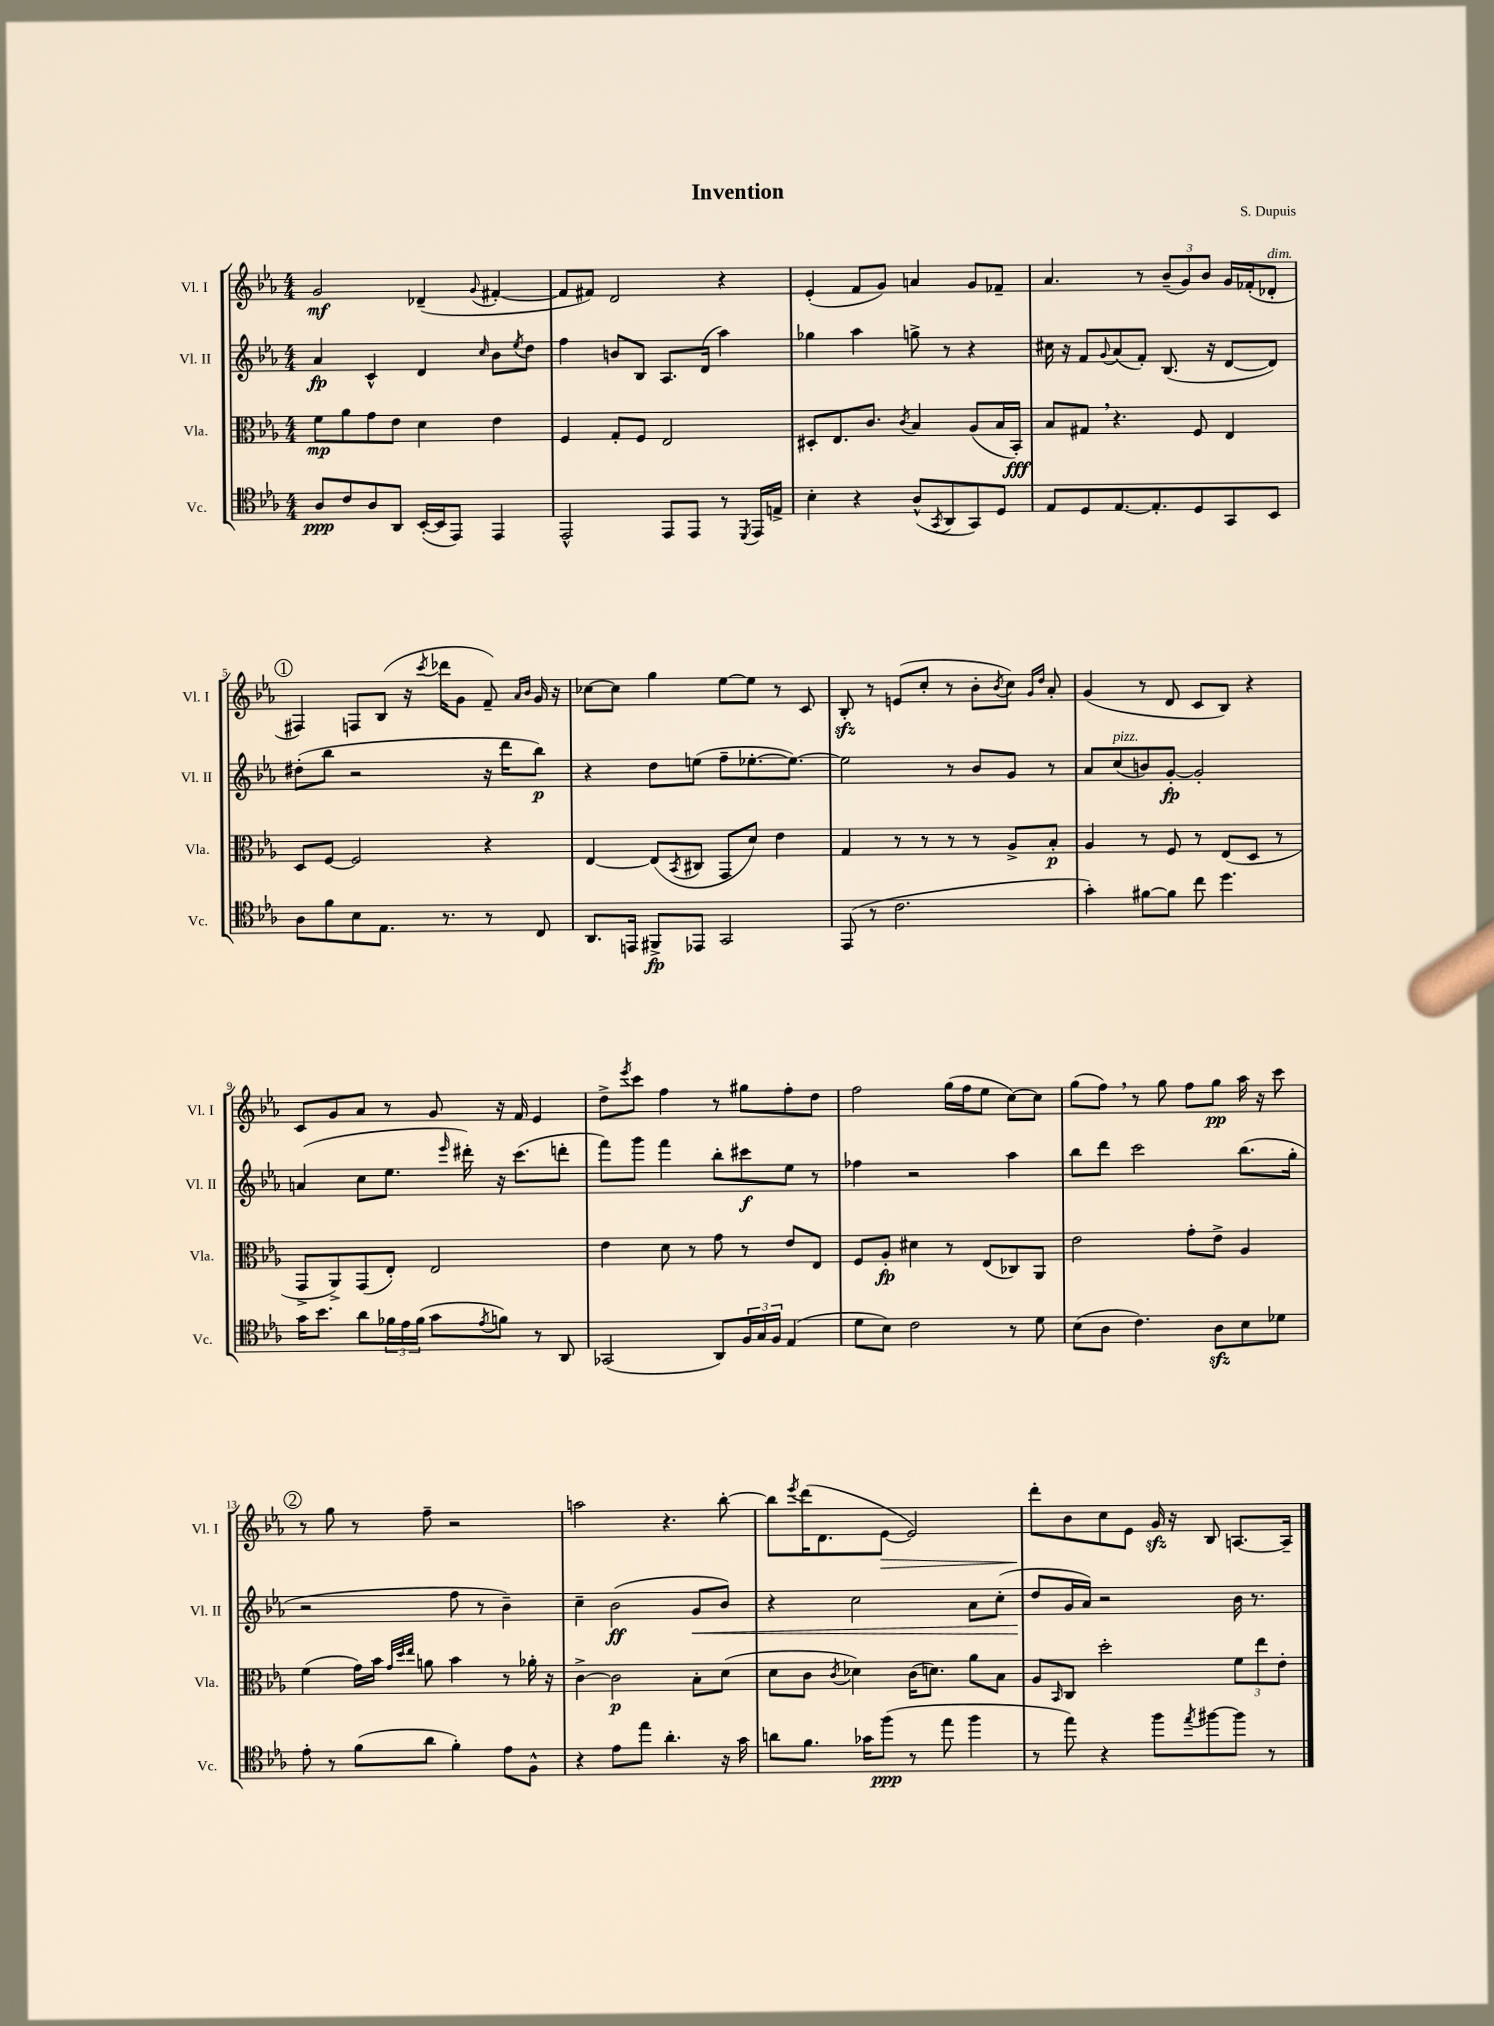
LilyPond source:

\header { title = "Invention" composer = "S. Dupuis" }
<<
\new StaffGroup <<
\new Staff = "s0" \with { instrumentName = "Vl. I" shortInstrumentName = "Vl. I" } {
    \clef treble \key ees \major \numericTimeSignature \time 4/4
    g'2\mf des'4--( \appoggiatura { g'8 } fis'4~-. |
    fis'8 fis'8) d'2 r4 |
    ees'4-.( f'8 g'8) a'4 g'8 fes'8-- |
    aes'4. r8 \tuplet 3/2 { bes'8--( g'8) bes'8 } g'16 fes'16-.( des'8-.^\markup { \italic "dim." } |
    \mark \markup { \circle "1" } fis4) f8 bes8( r16 \acciaccatura { c'''8 } des'''16 g'8 f'8--) \grace { aes'16 bes'16 } g'16 r16 |
    ces''8~ ces''8 g''4 ees''8~ ees''8 r8 c'8 |
    bes8-.\sfz r8 e'8( c''8-. r8 bes'8-. \acciaccatura { bes'8 } c''8) \grace { g'16 d''16 } aes'8-. |
    g'4( r8 d'8 c'8 bes8) r4 |
    c'8 g'8 aes'8 r8 g'8 r16 f'16 ees'4 |
    d''8-> \acciaccatura { ees'''8 } c'''8 f''4 r8 gis''8 f''8-. d''8 |
    f''2 g''16( f''16 ees''8 c''8~) c''8 |
    g''8( f''8) \breathe r8 g''8 f''8 g''8\pp aes''16 r16 c'''8 |
    \mark \markup { \circle "2" } r8 g''8 r8 f''8-- r2 |
    a''2 r4. bes''8~-. |
    bes''8 \acciaccatura { ees'''8 } d'''16( d'8. ees'8~\> ees'2) |
    d'''8-.\! bes'8 c''8 ees'8 g'16\sfz r16 bes8 a8.~ a16-- \bar "|." |
}
\new Staff = "s1" \with { instrumentName = "Vl. II" shortInstrumentName = "Vl. II" } {
    \clef treble \key ees \major \numericTimeSignature \time 4/4
    aes'4\fp c'4-^ d'4 \grace { c''16 } bes'8 \acciaccatura { ees''8 } d''8 |
    f''4 b'8 bes8 aes8. d'16( aes''4) |
    ges''4 aes''4 g''8-> r8 r4 |
    cis''16 r16 f'8 \appoggiatura { g'8 } aes'8( f'8-.) bes8.( r16 d'8~ d'8) |
    \mark \markup { \circle "1" } dis''8-.( bes''8 r2 r16 d'''16 bes''8\p) |
    r4 d''8 e''8( f''8-- ees''8.~-. ees''8.~) |
    ees''2 r8 bes'8 g'8 r8 |
    aes'8 c''8^\markup { \italic "pizz." }( b'8) g'8~-.\fp g'2-. |
    a'4( c''8 ees''8. \grace { ees'''16 } dis'''16-.) r16 c'''8.( d'''8-. |
    f'''8) g'''8 f'''4 bes''8-. cis'''8\f ees''8 r8 |
    fes''4 r2 aes''4 |
    bes''8 d'''8 c'''2 bes''8.( g''16-. |
    \mark \markup { \circle "2" } r2 f''8 r8 bes'4--) |
    c''4-- bes'2\ff( g'8\< bes'8) |
    r4 c''2 aes'8 c''8-.( |
    d''8\! g'16 aes'16) r2 bes'16 r8. \bar "|." |
}
\new Staff = "s2" \with { instrumentName = "Vla." shortInstrumentName = "Vla." } {
    \clef alto \key ees \major \numericTimeSignature \time 4/4
    f'8\mp aes'8 g'8 ees'8 d'4 ees'4 |
    f4 g8-. f8 ees2 |
    dis8-. ees8. c'8. \acciaccatura { c'8 } bes4 aes8( bes16 bes,16-.\fff) |
    bes8 gis8 \breathe r4. f8 ees4 |
    \mark \markup { \circle "1" } d8 f8~ f2 r4 |
    ees4~ ees8( \acciaccatura { bes,8 } cis8 g,8 d'8) ees'4 |
    g4 r8 r8 r8 r8 aes8-> bes8-.\p |
    aes4 r8 f8 r8 ees8( d8 r8 |
    g,8-> aes,8->) g,8( ees8-.) ees2 |
    ees'4 d'8 r8 g'8 r8 ees'8 ees8 |
    f8 aes8-.\fp dis'4 r8 ees8( ces8) aes,8 |
    ees'2 g'8-. ees'8-> aes4 |
    \mark \markup { \circle "2" } f'4( g'16) bes'16 \grace { g'32 d''32 ees''32 } a'8 bes'4 r8 aes'16-. r16 |
    c'4~-> c'2\p bes8-. d'8( |
    d'8 c'8 \acciaccatura { c'8 } des'4) c'16( d'8.) aes'8 bes8 |
    aes8 \grace { bes,16 } c8 d''2-. \tuplet 3/2 { f'8 ees''8 ees'8-. } \bar "|." |
}
\new Staff = "s3" \with { instrumentName = "Vc." shortInstrumentName = "Vc." } {
    \clef tenor \key ees \major \numericTimeSignature \time 4/4
    aes8\ppp c'8 aes8 aes,8 bes,16~-.( bes,16 ees,8) ees,4 |
    ees,2-^ ees,8 ees,8 r8 \acciaccatura { d,8 } ees,16 e16-> |
    bes4-. r4 aes8-^( \acciaccatura { g,8 } aes,8 g,8) d8 |
    ees8 d8 ees8.~ ees8.-. d8 g,8 bes,8 |
    \mark \markup { \circle "1" } aes8 f'8 bes8 ees8. r8. r8 c8 |
    aes,8. e,16 fis,8->\fp ees,8 g,2 |
    ees,8( r8 c'2. |
    g'4-.) fis'8~ fis'8 c''8 d''4. |
    g'16 bes'8. aes'8 \tuplet 3/2 { fes'16 ees'16 fes'16( } g'8 \acciaccatura { ees'8 } f'8) r8 aes,8 |
    ges,2( aes,8) \tuplet 3/2 { f16 g16 f16 } ees4( |
    d'8 bes8) c'2 r8 d'8 |
    bes8( aes8 c'4.) aes8\sfz bes8 des'8 |
    \mark \markup { \circle "2" } ees'8-. r8 f'8( aes'8 f'4-.) ees'8 f8-^ |
    r4 ees'8 ees''8 aes'4.-. r16 g'16 |
    a'8 f'8. ges'16 f''8\ppp( r8 ees''8 f''4 |
    r8 ees''8) r4 f''8 \acciaccatura { ees''8 } fis''8~ fis''8 r8 \bar "|." |
}
>>
>>
